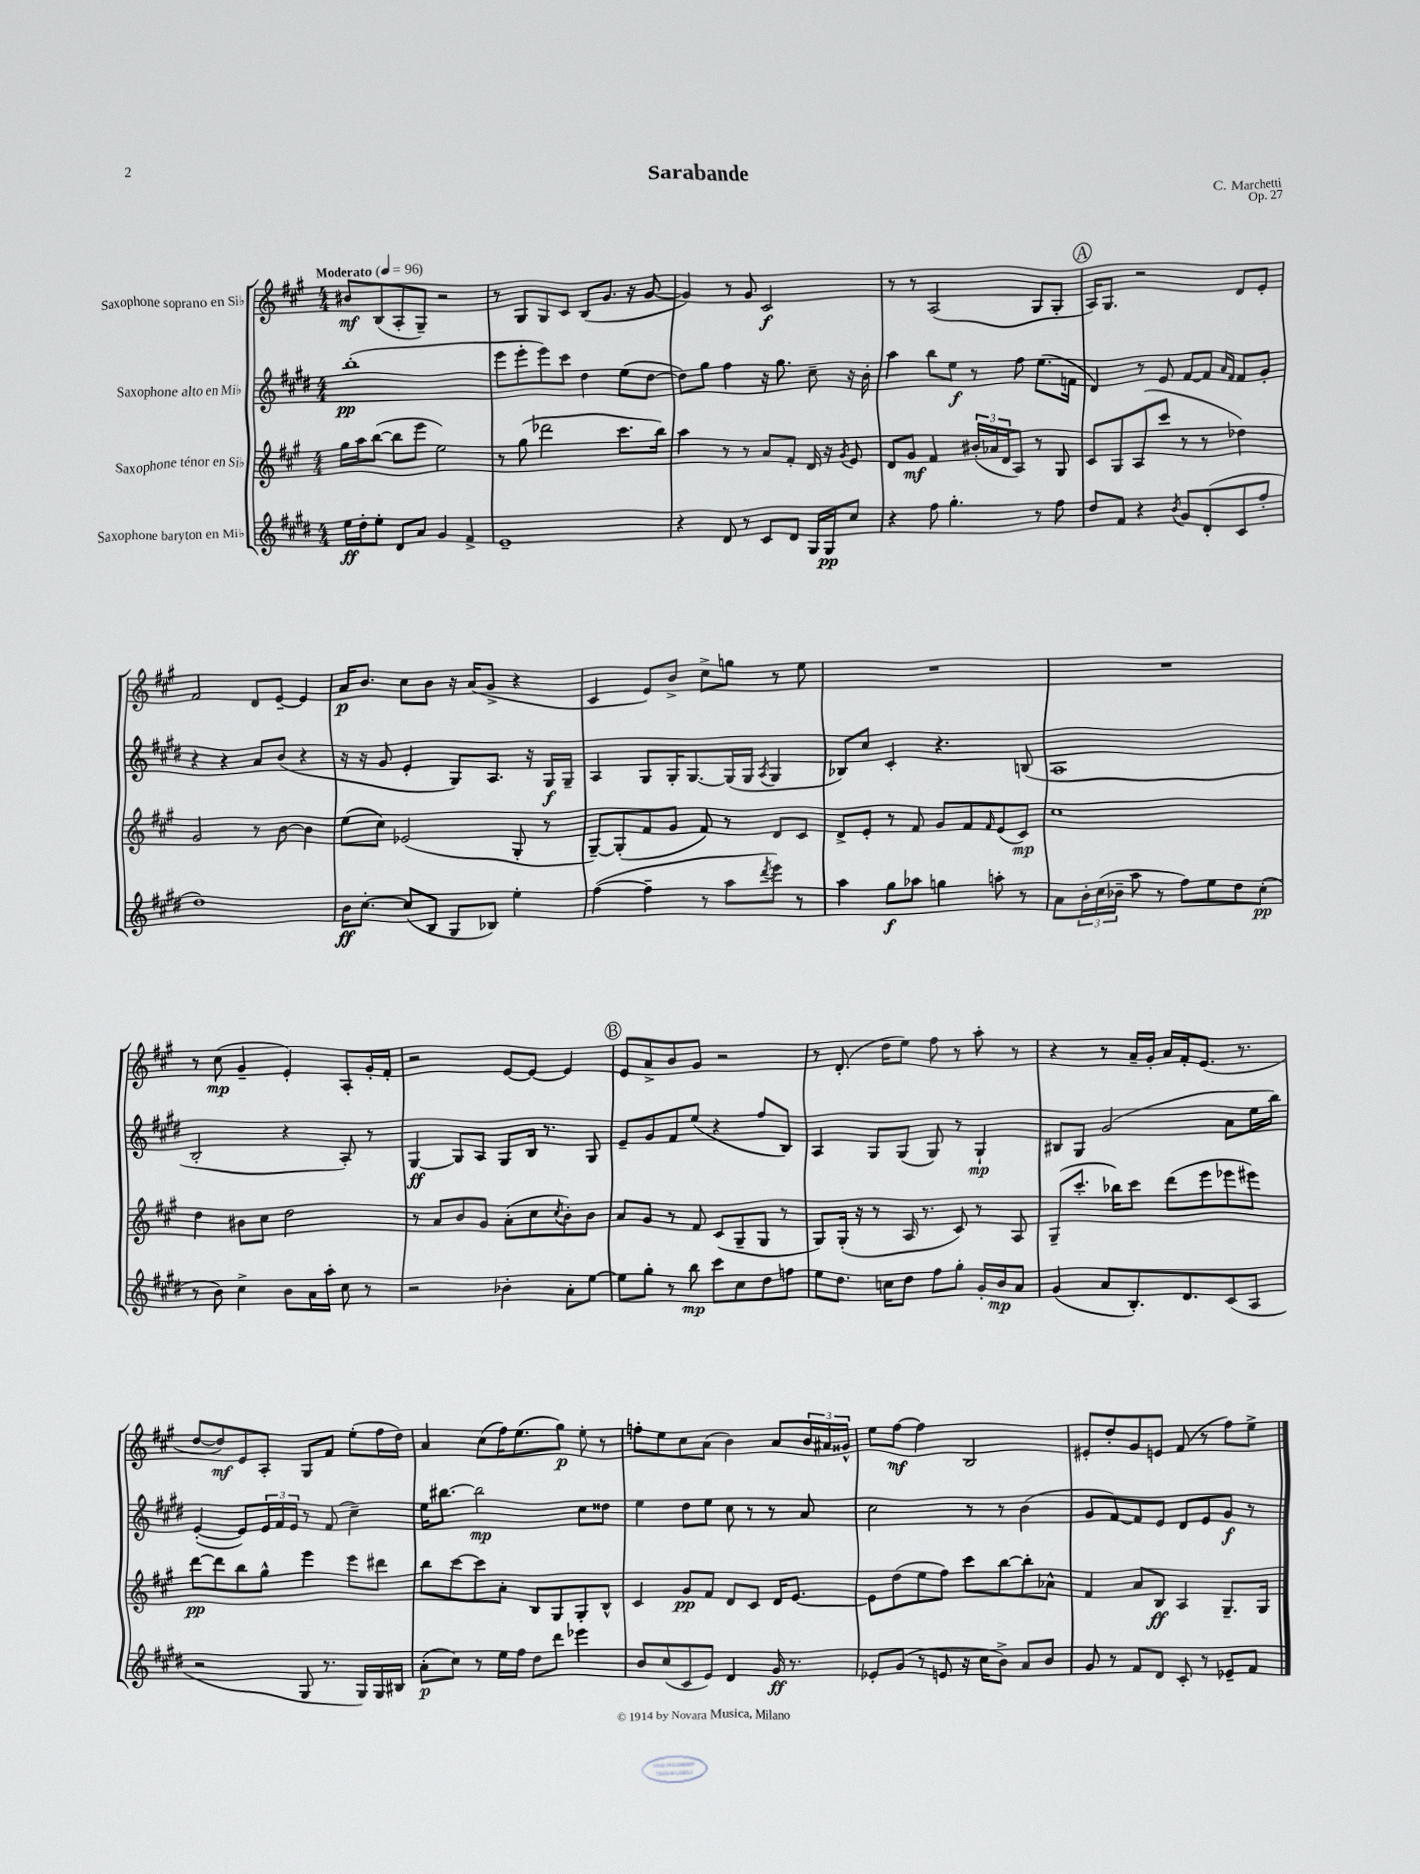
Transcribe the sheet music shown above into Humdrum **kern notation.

**kern	**kern	**kern	**kern
*staff4	*staff3	*staff2	*staff1
*clefG2	*clefG2	*clefG2	*clefG2
*k[f#c#g#d#]	*k[f#c#g#]	*k[f#c#g#d#]	*k[f#c#g#]
*M4/4	*M4/4	*M4/4	*M4/4
*MM96	*MM96	*MM96	*MM96
16ee	16gg#	(1bb'	8b#
16dd#'	16aa	.	.
8ee'	([8bb	.	(8B
8d#	8bb]	.	8A'
8a	8eee	.	8G#~)
4g#	2ee)	.	2r
4f#^	.	.	.
=	=	=	=
1e~	8r	8eee	8r
.	(8gg#	8eee'	8G#
.	2ddd-	8eee)	8G#
.	.	8ccc#	8c#
.	.	4dd#	(8B
.	.	.	8.g#
.	8.ccc#	(8ee	.
.	.	.	16r
.	.	[8dd#	[8g#
.	16bb)	.	.
=	=	=	=
4r	4aa	8dd#])	4g#])
.	.	8gg#	.
8d#	8r	4ff#	8r
8r	8r	.	8g#
8c#	8a	16r	2c#
.	.	8.gg#	.
8d#	8f#'	.	.
16G#	16d	8cc#~	.
16G#	16r	.	.
.	8qg#	.	.
8cc#	8e	16r	.
.	.	16b'	.
=	=	=	=
4r	8d	4aa	8r
.	8g#	.	8r
8ff#	4f#	8bb	(2A
4.gg#'	.	8ee	.
.	(24b#'	8r	.
.	24a-	.	.
.	24d	.	.
.	8A)	8ff#	.
8r	8r	(8.ee	8G#
8ff#	8G#	.	8G#'
.	.	16f	.
=	=	=	=
8dd#	8c#	4d#)	16A)
.	.	.	8.G#
8f#	8G#	.	.
4r	(8A	8r	2r
.	8ccc#	8e	.
8qb	.	.	.
8g#	8r	[8f#	.
(8d#'	8r	8f#]	.
.	.	16qqa	.
.	.	16qqf#	.
8c#	4dd-)	8f#	8d
8ff#'	.	8g#'	8e'
=	=	=	=
1dd#)	2g#	4r	2f#
.	.	4r	.
.	8r	8a	8d
.	[8b	(8b	[8e~
.	4b]	4r	4e]
=	=	=	=
16b	(8ee	16r	16a
[8.cc#'	.	16r	8.b
.	8cc#)	8g#	.
(8cc#]	(2e-	4e'	8cc#
8B	.	.	8b
8G#	.	8G#)	16r
.	.	.	(16a
8B-)	.	8.A	8g#^
4ee'	8G#'	.	4r
.	.	16r	.
.	8r	16G#	.
.	.	16G#~	.
=	=	=	=
([4ff#	[8G#~)	4A	4c#
.	(8G#']	.	.
4ff#~]	8f#	8G#	8e)
.	8g#	16G#'	8b^
.	.	[8.G#	.
8r	8f#)	.	8cc#^
8aa	8r	(16G#]	8gg
.	.	16G#	.
8qddd#	.	8qA	.
8eee)	8d	4G#	8r
8r	8c#	.	8ee
=	=	=	=
4aa	8d^	8B-)	1r
.	8e'	8cc#	.
8gg#	8r	4c#'	.
8aa-	8f#	.	.
4gg	8g#	4.r	.
.	8f#	.	.
.	16qqf#	.	.
8aa'	(8e	.	.
8r	8c#)	(8B	.
=	=	=	=
8a	1cc#	1A	1r
24b'	.	.	.
(24cc#	.	.	.
24b-~	.	.	.
8aa	.	.	.
8r	.	.	.
8ff#)	.	.	.
8ee	.	.	.
8dd#	.	.	.
(8cc#'	.	.	.
=	=	=	=
8r	4dd	2B'	8r
8b)	.	.	(8cc#
4cc#^	8b#	.	4g#~
.	8cc#	.	.
8b	2dd	4r	4e')
16a	.	.	.
16aa'	.	.	.
8cc#	.	8A')	8A'
8r	.	8r	16g#'
.	.	.	16f#'
=	=	=	=
2r	8r	[4G#	2r
.	8a	.	.
.	8b	8G#]	.
.	8g#	8A	.
4b-'	(8a'	8G#	[8e
.	8cc#	16B	8e_
.	.	8.r	.
.	8qcc#	.	.
8a'	8b')	.	4e]
[8ee	8b	8G#	.
=	=	=	=
8ee]	8a	8e~	8e
8gg#'	8g#	8g#	8a^
8r	8r	8f#	8b
8bb	8f#	(8ee	8g#
8ccc#	(8c#	4r	2r
8cc#	8G#~	.	.
8dd#	8G#	8ff#	.
8ff	8r	8B)	.
=	=	=	=
8ee	8G#)	4A	8r
8.dd#	(16G#'	.	(8.d'
.	16r	.	.
.	8r	8G#	.
16cc	.	.	16dd
8dd#	16A	(8G#	8ee)
.	8.r	.	.
8ff#	.	8G#)	8ff#
8gg#'	8c#)	8r	8r
16g#'	8r	4G#`	8aa'
16b	.	.	.
8a	8A	.	8r
=	=	=	=
(4g#	(8G#~	8B#	4r
.	8.ccc#'	8G#	.
8a	.	(2g#	8r
.	16bb-)	.	.
8.B')	8ccc#	.	16a~
.	.	.	16g#'
.	(8ddd	.	16a
8.d#	.	.	16f#'
.	8eee	.	(8.e
(8c#	8eee-	8a	.
.	.	.	8.r
8A	8eee#)	16ee	.
.	.	16bb)	.
=	=	=	=
2r	[8ddd	([4e'	[8dd
.	8ddd]	.	8dd])
.	8bb	8e])	8e
.	8gg#^^	24e	8A'
.	.	24f#	.
.	.	24e	.
8G#	4eee	8r	8G#
8.r	.	(8f#	8f#
.	8eee	4cc#~)	(8ee'
16G#)	.	.	.
16G#	8ddd#	.	16ff#
16B#	.	.	16dd)
=	=	=	=
(8a'	8bb	16ee	4a
.	.	[8.bb#	.
8cc#)	[8ccc#	.	.
8r	8ccc#]	2bb#]	(8cc#
16ee	8a'	.	16ff#)
16ff#	.	.	(8.ee
8dd#	8B	.	.
8ddd#	8G#	.	8gg#)
4eee-	8G#'	8cc#	8ee'
.	8B^^	8dd##	8r
=	=	=	=
8b	4c#	4ee	8ff'
(8cc#	.	.	8ee
8c#	8g#	8dd#	8cc#
8e)	8f#	8ee	(8a
4d#	8d	8cc#	4b)
.	8c#	8r	.
16g#	16d	8r	8a
8.r	[8.e	.	.
.	.	8a	24b
.	.	.	24a#
.	.	.	24g##^^
=	=	=	=
8e-'	8e]	2cc#	8ee
(8g#	(8dd	.	[8ff#
8r	8ee	.	4ff#]
8e	8ff#)	.	.
16r	8ccc#	8r	2B
16cc#	.	.	.
8b^)	[8bb	8r	.
8a	8bb']	(4b	.
8b	8a-^^	.	.
=	=	=	=
8g#	4f#	8g#	8e#'
8r	.	[8f#)	8dd'
8f#	8a	8f#]	8g#
8d#	8B	8e	8e
8c#'	4A	8d#	(8f#
8r	.	8e	8r
8e-~	8.G#~	8g#	8ff#)
8f#	.	8r	8ee^
.	16G#	.	.
==	==	==	==
*-	*-	*-	*-
